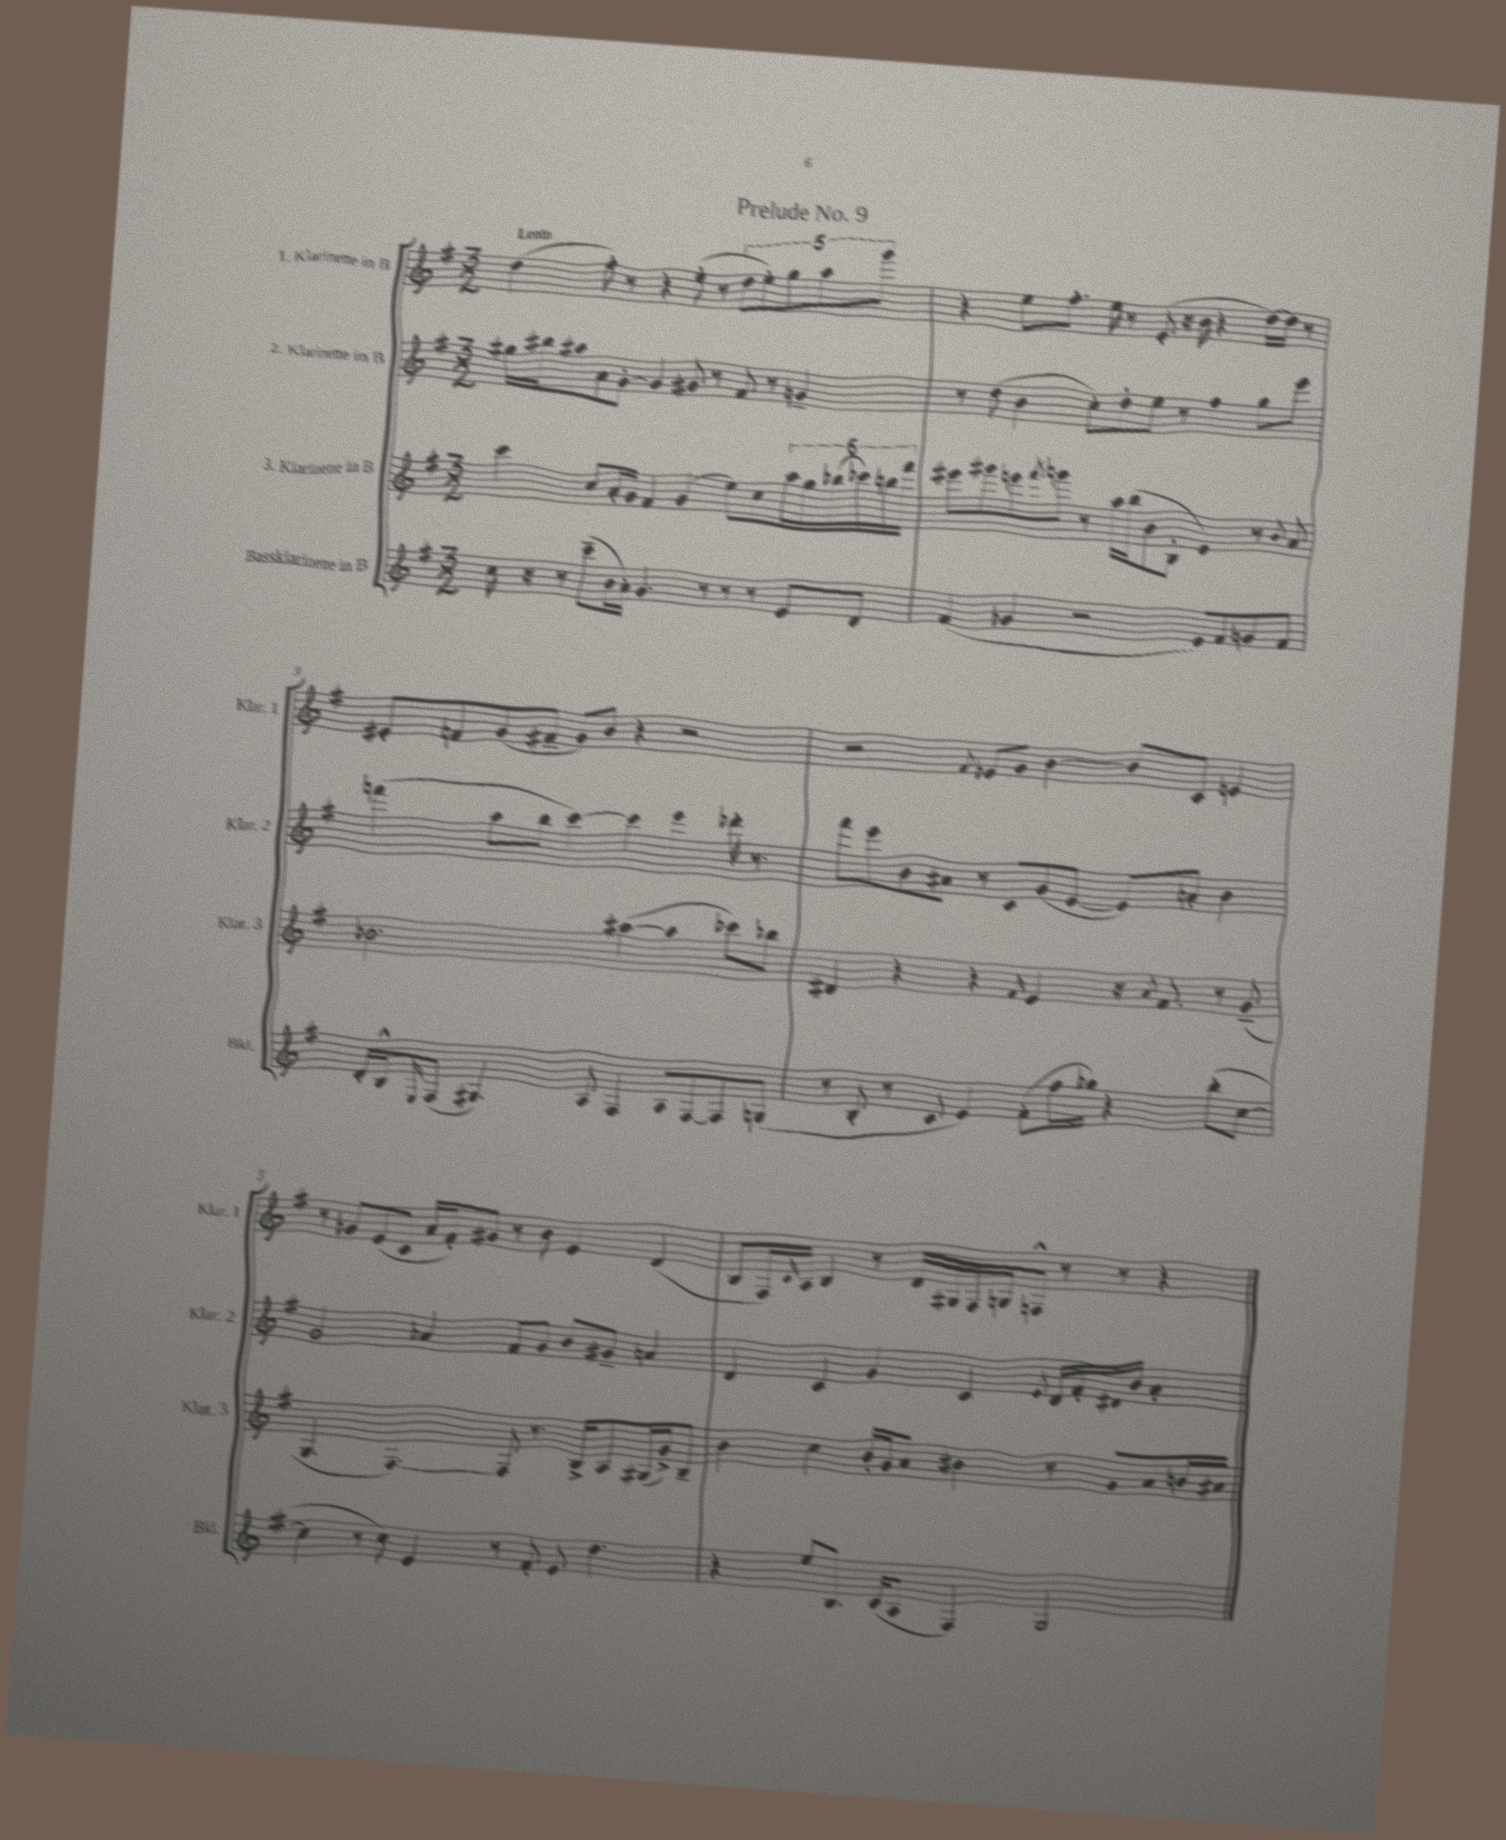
\header { title = "Prelude No. 9" }
<<
\new StaffGroup <<
\new Staff = "s0" \with { instrumentName = "1. Klarinette in B" shortInstrumentName = "Klar. 1" } {
    \clef treble \key g \major \numericTimeSignature \time 3/2 \tempo "Lento"
    d''4( fis''8-.) r8 r4 e''8-.( r8 \tuplet 5/4 { d''8 e''8-.) g''8 a''8 g'''8 } |
    r4 e''8 fis''8.-. e''16 r8 e'8-.( r16 b'16 r4 d''16~) d''16 r8 |
    eis'8-. f'8 g'8( fis'8-- g'8) b'8 r4 r2 |
    r2 \appoggiatura { fis'8 } ees'8 g'8 b'4~ b'8 c'8 e'4 |
    r8 ges'8 e'8( c'8 a'16 fis'16-.) gis'8 r8 b'8 e'4 d'4( |
    b8 fis16) \grace { c'16 } a16 b4 r8 d'16 gis16 fis16 g16 f8-^ r8 r8 r4 \bar "|." |
}
\new Staff = "s1" \with { instrumentName = "2. Klarinette in B" shortInstrumentName = "Klar. 2" } {
    \clef treble \key g \major \numericTimeSignature \time 3/2
    gis''16 bis''16 ais''8 a'8 g'8~-. g'4 gis'8 r8 fis'8 r8 g'4-- |
    r8 d''8( b'4 c''8-.) d''8-. e''8 r8 fis''4 g''8 e'''8 |
    f'''4( a''8 b''8 c'''4~) c'''4 e'''4 des'''16-. r8. |
    fis'''8 e'''8 b'8 ais'8 r8 c'8 g'8( e'8~ e'8) a'8-. b'4 |
    g'2 aes'4 fis'8 g'8 b'8 gis'8-- a'4 |
    d'4 c'4 g'4 c'4 \acciaccatura { e'8 } d'16 fis'16-. dis'16 b'16 a'4-. \bar "|." |
}
\new Staff = "s2" \with { instrumentName = "3. Klarinette in B" shortInstrumentName = "Klar. 3" } {
    \clef treble \key g \major \numericTimeSignature \time 3/2
    c'''4 c''8 a'16-. g'16 fis'4 g'4( e''8) c''8 \tuplet 6/4 { a''16 g''16 bes''16( ces'''16) b''16 fis'''16 } |
    eis'''8 gis'''8 e'''8 \acciaccatura { fis'''8 } g'''8 r8 a''16 b''16( b'8 b8-. e'4) r8 \acciaccatura { b'8 } a'8 |
    bes'2. ais''4~( ais''4 ces'''8) bes''8 |
    dis'4 r4 r4 \grace { fis'16 } e'4 r16 \acciaccatura { a'8 } fis'8. r8 g'8--( |
    g4. fis4.~) fis8 r8. b16-> a8 gis16( g'16->) b8-- |
    b'4 c''4 b'16-. g'16 a'8 bis'4 r8 g'8 a'8 b'16 ais'16 \bar "|." |
}
\new Staff = "s3" \with { instrumentName = "Bassklarinette in B" shortInstrumentName = "Bkl." } {
    \clef treble \key g \major \numericTimeSignature \time 3/2
    c''16 r16 r8 c'''8--( b'16 a'16-.) g'4. r8 r8 r8 e'8 d'8 |
    fis'4( ges'4 r2 e'8) fis'8 g'8 fis'8 |
    d'16-. b16-^ \grace { e16 } fis8( gis4.) a8 fis4 a8 fis8~ fis8 g8( |
    r8 b8-. r8 c'8 e'4) fis'8-.( fis''16 ges''16) r4 b''8-.( c''8~ |
    c''4 r8 c''8) e'4 r8 fis'8-. e'8 d''4. |
    r4 e''8 b8. c'16( a8 fis4) g2 \bar "|." |
}
>>
>>
